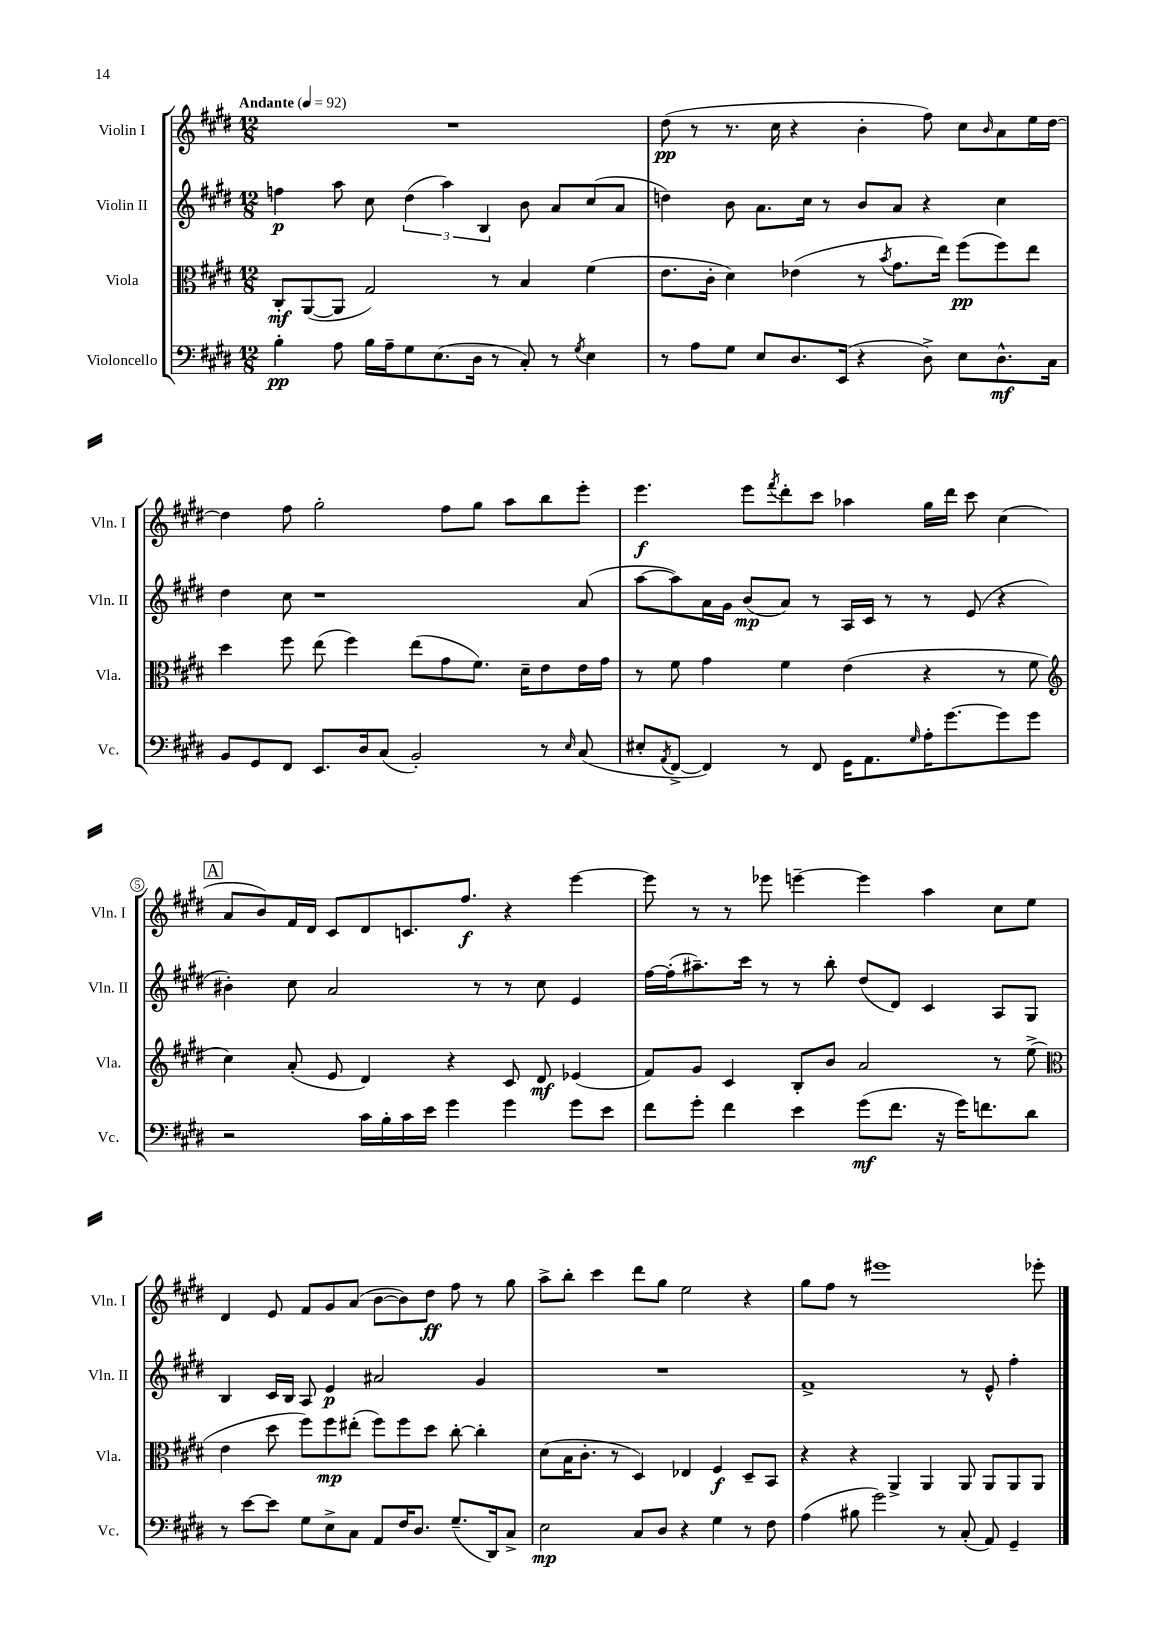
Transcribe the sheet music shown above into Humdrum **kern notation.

**kern	**kern	**kern	**kern
*staff4	*staff3	*staff2	*staff1
*clefF4	*clefC3	*clefG2	*clefG2
*k[f#c#g#d#]	*k[f#c#g#d#]	*k[f#c#g#d#]	*k[f#c#g#d#]
*M12/8	*M12/8	*M12/8	*M12/8
*MM92	*MM92	*MM92	*MM92
4B'\	8C#'/L	4ff\	1.r
.	([8AA/	.	.
8A\	8AA/]J	8aa\	.
16B\LL	2G#/)	8cc#\	.
16A~\J	.	.	.
8G#\	.	(6dd#\	.
(8.E\	.	.	.
.	.	6aa\)	.
16D#\Jk	.	.	.
.	.	6B/	.
8r	8r	.	.
8C#'/)	4B/	8b\	.
8r	.	8a/L	.
8qG#/	.	.	.
4E\	(4f#\	(8cc#/	.
.	.	8a/J	.
=	=	=	=
8r	8.e\L	4dd\)	(8dd#\
8A\L	.	.	8r
.	16c#'\Jk	.	.
8G#\J	4d#\)	8b\	8.r
8E/L	.	8.a\L	.
.	.	.	16cc#\
8.D#/	(4e-\	.	4r
.	.	16cc#\Jk	.
.	.	8r	.
(16EE/Jk	.	.	.
4r	8r	8b/L	4b'\
.	8qb/	.	.
.	8.g#\L	8a/J	.
8D#^\)	.	4r	8ff#\)
.	16ee\Jk)	.	.
8E\L	(8ff#\L	.	8cc#\L
.	.	.	16qqb/
8.D#^^\	8ff#\)	4cc#\	8a\
.	8ee\J	.	16ee\L
16C#\Jk	.	.	[16dd#\JJ
=	=	=	=
8BB/L	4dd#\	4dd#\	4dd#\]
8GG#/	.	.	.
8FF#/J	8ff#\	8cc#\	8ff#\
8.EE/L	(8ee\	1r	2gg#'\
.	4ff#\)	.	.
16D#/k	.	.	.
(8C#/J	.	.	.
2BB'/)	(8ee\L	.	.
.	8g#\	.	8ff#\L
.	8.f#\J)	.	8gg#\J
.	.	.	8aa\L
.	16d#~\LK	.	.
8r	8e\	.	8bb\
16qqE/	.	.	.
(8C#/	16e\L	(8a/	8eee'\J
.	16g#\JJ	.	.
=	=	=	=
8E#'/L	8r	[8aa\L	4.eee\
8qAA/	.	.	.
[8FF#^/J	8f#\	8aa\])	.
4FF#/])	4g#\	16a\L	.
.	.	16g#\JJ	.
.	.	(8b/L	8eee\L
.	.	.	8qfff#/
8r	4f#\	8a/J)	8ddd#'\
8FF#/	.	8r	8ccc#\J
16GG#\LK	(4e\	16A/LL	4aa-\
8.AA\	.	16c#/JJ	.
.	.	8r	.
16qqG#/	.	.	.
16A'\K	4r	8r	16gg#\LL
[8.g#\	.	.	16ddd#\JJ
.	.	(8e/	8ccc#\
8g#\]	8r	4r	(4cc#\
8g#\J	8f#\	.	.
=	=	=	=
*	*clefG2	*	*
2r	4cc#\)	4b#'\)	8a/L
.	.	.	8b/)
.	(8a'/	8cc#\	16f#/L
.	.	.	16d#/JJ
.	8e/	2a/	8c#/L
16c#\LL	4d#/)	.	8d#/
16B'\	.	.	.
16c#\	.	.	8.c/
16e\JJ	.	.	.
4g#\	4r	.	.
.	.	.	8.ff#/J
.	.	8r	.
4g#\	8c#/	8r	4r
.	8d#/	8cc#\	.
8g#\L	(4e-/	4e/	[4eee\
8e\J	.	.	.
=	=	=	=
8f#\L	8f#/L)	[16ff#\LL	8eee\]
.	.	(16ff#'\]J	.
8g#'\J	8g#/J	8.aa#~\)	8r
4f#\	4c#/	.	8r
.	.	16ccc#\Jk	.
.	.	8r	8eee-\
4e\	8B'/L	8r	[4eee~\
.	8b/J	8bb'\	.
(8g#\L	2a/	(8dd#/L	4eee\]
8.f#\J	.	8d#/J)	.
.	.	4c#/	4aa\
16r	.	.	.
16g#\LK)	.	.	.
8.f\	.	.	.
.	8r	8A/L	8cc#\L
8d#\J	(8ee^\	8G#/J	8ee\J
=	=	=	=
*	*clefC3	*	*
8r	4e\	4B/	4d#/
[8e\L	.	.	.
8e\]J	8dd#\	16c#/LL	8e/
.	.	16B/JJ	.
8G#\L	8ff#\L)	8A/	8f#/L
8E^\	8ff#\	4e/	8g#/
8C#\J	(8ee#'\J	.	(8a/J
8AA/L	8ff#\L)	2a#/	[8b\L
16F#/K	8ff#\	.	8b\])
8.D#/J	.	.	.
.	8dd#\J	.	8dd#\J
(8.G#~/L	[8cc#'\	.	8ff#\
.	4cc#'\]	4g#/	8r
16DD#/k)	.	.	.
8C#^/J	.	.	8gg#\
=	=	=	=
2E\	(8d#\L	1.r	8aa^\L
.	16B\K	.	8bb'\J
.	8.c#'\J	.	.
.	.	.	4ccc#\
.	8r	.	.
8C#/L	4D#/)	.	8ddd#\L
8D#/J	.	.	8gg#\J
4r	4E-/	.	2ee\
4G#\	4F#/	.	.
8r	8D#~/L	.	4r
8F#\	8BB/J	.	.
=	=	=	=
(4A\	4r	1f#^	8gg#\L
.	.	.	8ff#\J
8B#\	4r	.	8r
2g#\)	.	.	1eee#
.	4AA^/	.	.
.	4AA/	.	.
8r	.	.	.
(8C#'/	8AA/	8r	.
8AA/)	8AA/L	8e^^/	.
4GG#~/	8AA/	4ff#'\	.
.	8AA/J	.	8eee-'\
==	==	==	==
*-	*-	*-	*-
